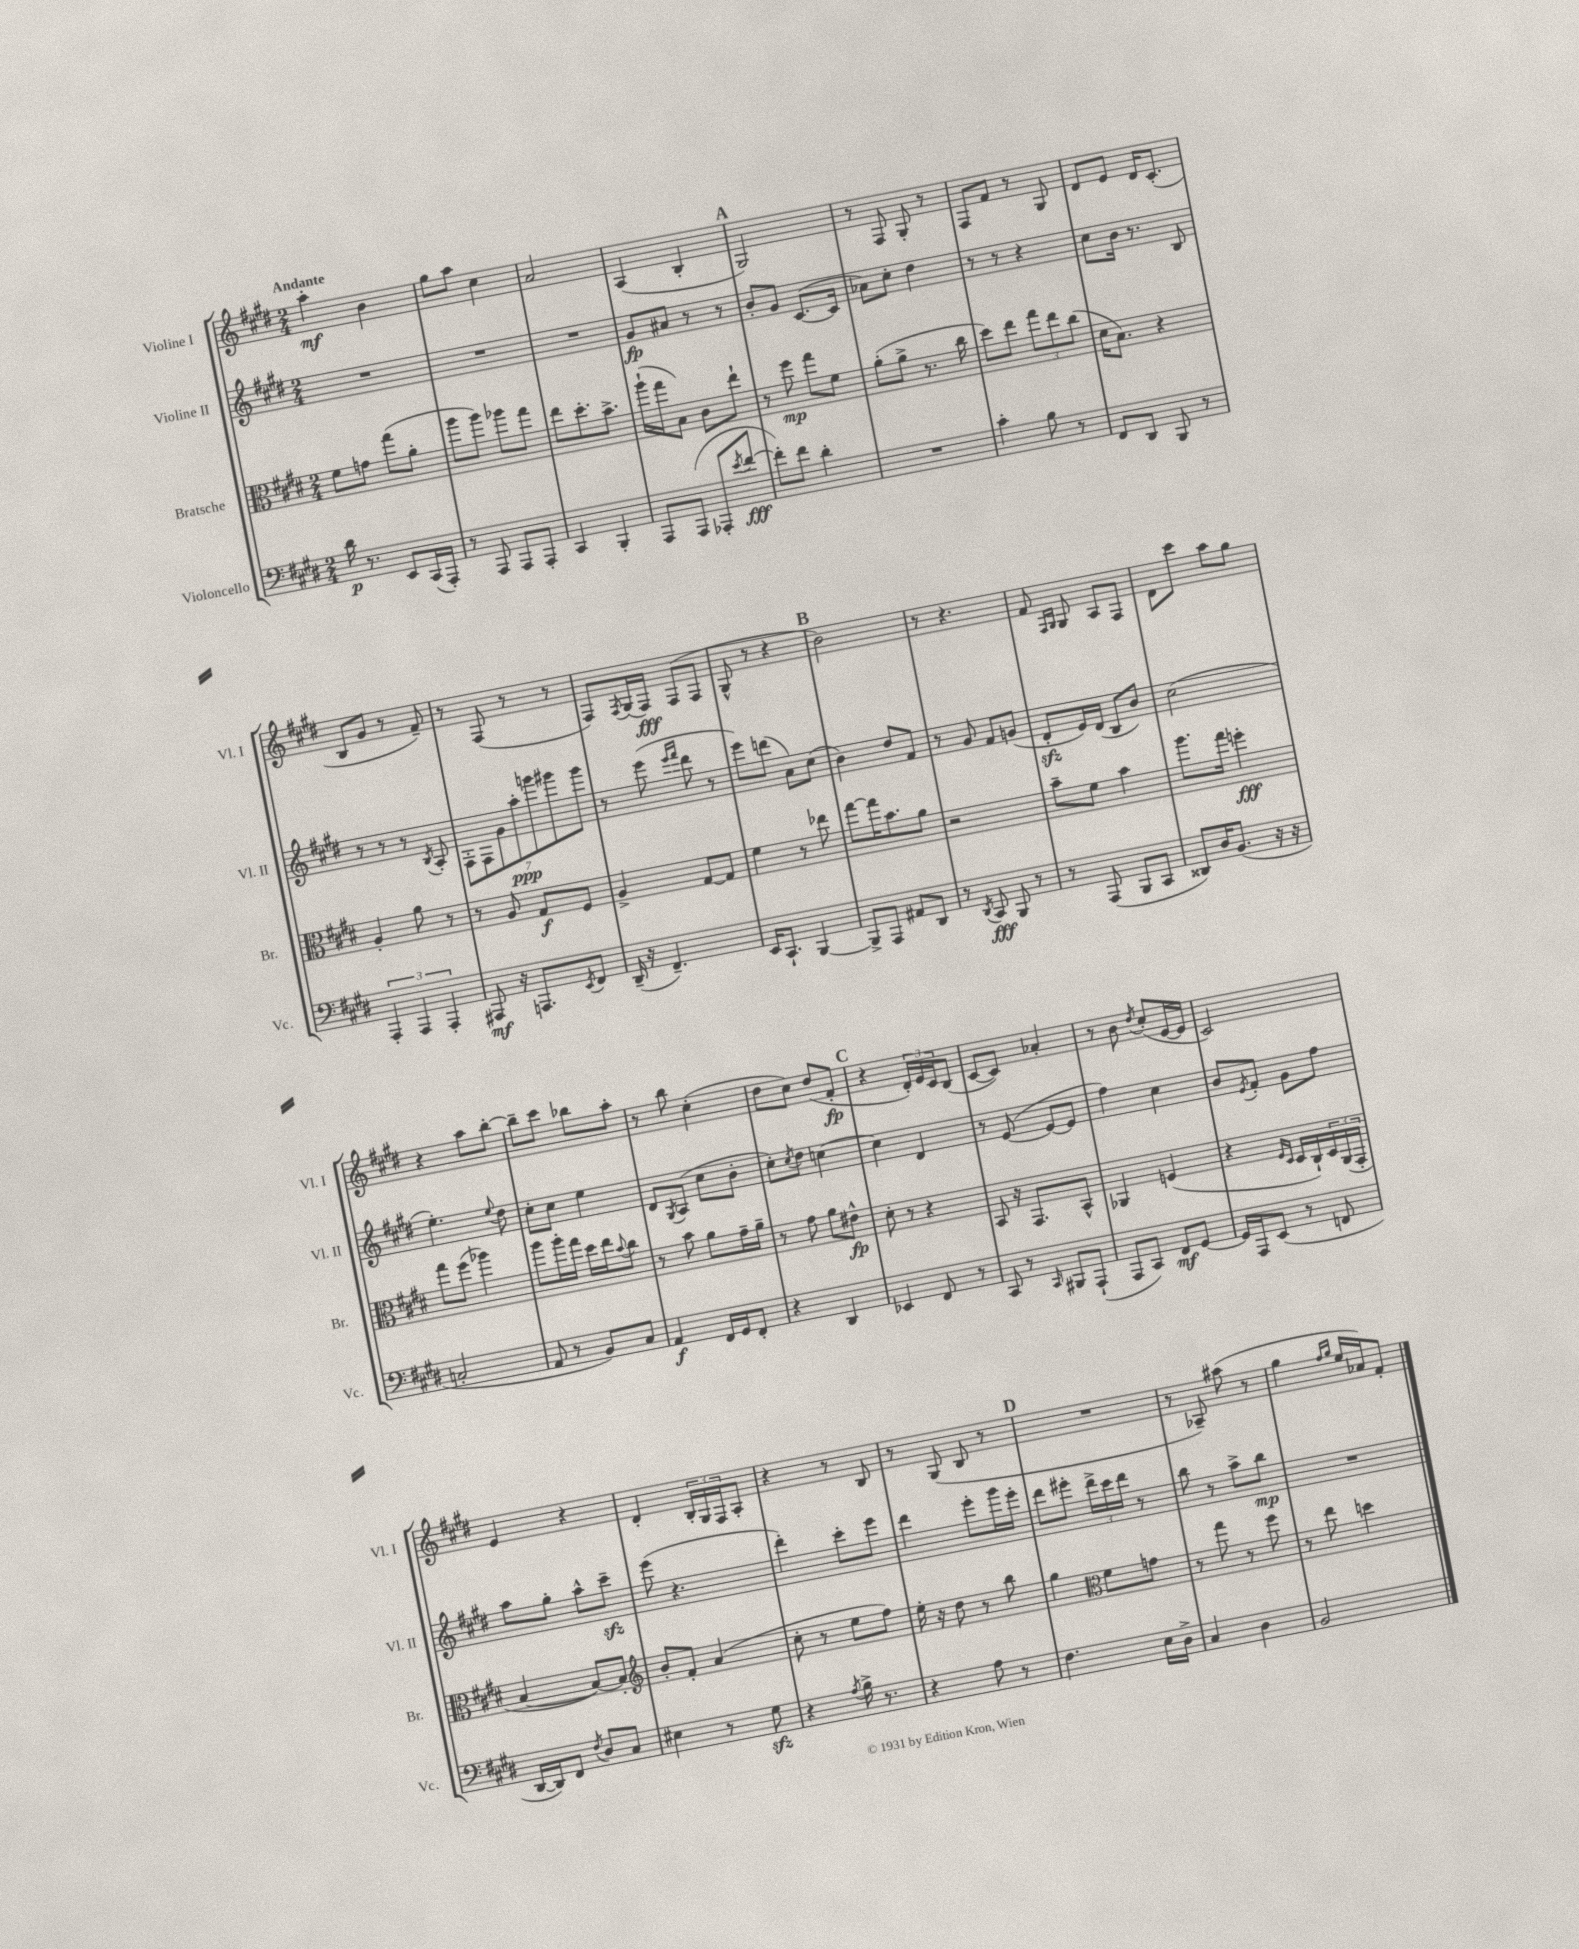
<<
\new StaffGroup <<
\new Staff = "s0" \with { instrumentName = "Violine I" shortInstrumentName = "Vl. I" } {
    \clef treble \key e \major \numericTimeSignature \time 2/4 \tempo "Andante"
    a''4-.\mf b'4 |
    gis''8 a''8 cis''4 |
    a'2 |
    a4( b4-. |
    \mark \markup { \bold "A" } gis2) |
    r8 fis8 gis8-. r8 |
    fis8 fis'8 r8 gis8 |
    dis'8 e'8 dis'16 cis'8.-.( |
    b8 gis'8 r8 fis'8--) |
    r8 fis8( r8 r8 |
    fis8) \acciaccatura { fis8 } gis16( fis16\fff) fis8( fis8 |
    gis8-^ r8 r4 |
    \mark \markup { \bold "B" } b'2) |
    r8 r4. |
    fis'8 \grace { fis16 gis16 } gis8 a8 fis8 |
    dis'8 cis'''8 a''8 gis''8 |
    r4 a''8 b''8~-. |
    b''8-- cis'''8 bes''8 a''8-. |
    r8 b''8 cis''4-.( |
    dis''8 cis''8) dis''8( fis'8-.\fp |
    \mark \markup { \bold "C" } r4 \tuplet 3/2 { dis'16-.) e'16 cis'16 } b8( |
    cis'8~ cis'8) aes'4-. |
    r8 b'8 \acciaccatura { dis''8 } cis''8-.( e'16~ e'16 |
    cis'2) |
    e'4 r4 |
    dis'4-. \tuplet 3/2 { b16-. gis16 fis16 } a8-. |
    r4 r8 b8 |
    r8 gis8( b8 r8 |
    \mark \markup { \bold "D" } R2 |
    r8 aes8--) ais''8( r8 |
    gis''4 \grace { fis''16 gis''16 } e''16 aes'16) fis'8-. \bar "|." |
}
\new Staff = "s1" \with { instrumentName = "Violine II" shortInstrumentName = "Vl. II" } {
    \clef treble \key e \major \numericTimeSignature \time 2/4
    R2 |
    R2 |
    R2 |
    gis'8\fp ais'8 r8 r8 |
    \mark \markup { \bold "A" } b'8-. gis'8 cis'8.~( cis'16 |
    aes'8) cis''8-. dis''4 |
    r8 r8 r4 |
    cis''8 b'16 r8. b8 |
    r8 r8 r8 \acciaccatura { b8 } a8-. |
    \tuplet 7/4 { fis8-. fis8 gis'8 a''8-.\ppp g'''8 gis'''8 gis'''8 } |
    r8 e'''8( \grace { e'''16 fis'''16 } dis'''8 r8 |
    e'''8) d'''8( a'8) cis''8( |
    \mark \markup { \bold "B" } b'4) dis''8 fis'8 |
    r8 gis'8 fis'8 g'8( |
    dis'8-.\sfz e'16) dis'16( b8 b'8) |
    cis''2( |
    e''4.-.) \appoggiatura { e''8 } dis''8 |
    cis''8-. cis''8 e''4 |
    dis'8 \acciaccatura { gis8 } a8( cis''8 b'8-. |
    cis''8-.) \acciaccatura { cis''8 } dis''8 c''4~ |
    \mark \markup { \bold "C" } c''4 dis'4 |
    r8 e'8~( e'8~ e'8 |
    fis''4) cis''4 |
    b'8 \acciaccatura { e'8 } fis'8-. gis'8 fis''8 |
    a''8 gis''8-. a''8-^ cis'''8--\sfz |
    e'''8( r4. |
    dis'''4-.) cis'''8-. e'''8 |
    dis'''4 e'''8-. gis'''16 e'''16-. |
    \mark \markup { \bold "D" } dis'''8 eis'''8-. \tuplet 3/2 { dis'''16-> cis'''16 dis'''16 } r8 |
    b''8 r8 a''8-> b''8\mp |
    R2 \bar "|." |
}
\new Staff = "s2" \with { instrumentName = "Bratsche" shortInstrumentName = "Br." } {
    \clef alto \key e \major \numericTimeSignature \time 2/4
    fis'8 g'8 gis''8( a'8-. |
    a''8 a''8) aes''8 gis''8 |
    e''8 dis''8.-. b'8.-> |
    a''16-!( gis''16 b8) cis'8 e''8-! |
    \mark \markup { \bold "A" } r8 fis''8\mp gis''8 fis'8 |
    a'8-.( a'8-> r8. cis''16 |
    dis''8) e''8 \tuplet 3/2 { gis''8 e''8 cis''8( } |
    dis'16 b8.) r4 |
    a4-. a'8 r8 |
    r8 a8 gis8\f fis8 |
    a4-> gis8~ gis8 |
    fis'4 r8 ees''8 |
    \mark \markup { \bold "B" } gis''8~ gis''16 b'8. a'8 |
    r2 |
    b'8-- fis'8 b'4 |
    a''8. gis''16 f''4-.\fff |
    gis''8 fis''8( aes''4) |
    a''8 a''16-. gis''16 dis''16 e''16 \appoggiatura { b'8 } cis''8 |
    r8 b'8 a'8 gis'16-- a'16-- |
    r8 gis'8 a'8 eis'8-^\fp |
    \mark \markup { \bold "C" } dis'8-. r8 r4 |
    b,8 r16 gis,8. b,8-^ |
    aes,4 f4( |
    r4 \grace { fis16 dis16 } dis16 cis16-!) \tuplet 3/2 { dis16 a,16( gis,16-. } |
    b4~ b8~) b8-. |
    \clef treble b'8-. fis'8-. a'4( |
    cis''8-. r8 e''8 fis''8) |
    e''16-. r16 dis''8 r8 b''8 |
    \mark \markup { \bold "D" } gis''4 \clef alto fis'8 g'8 |
    r8 gis''8 r8 fis''8 |
    r8 e''8 d''4 \bar "|." |
}
\new Staff = "s3" \with { instrumentName = "Violoncello" shortInstrumentName = "Vc." } {
    \clef bass \key e \major \numericTimeSignature \time 2/4
    dis'16\p r8. e,8 cis,16( a,,16-.) |
    r8 a,,8 a,,8 a,,8-. |
    cis,4 b,,4-. |
    a,,8 a,,8( aes,,8-. \acciaccatura { e'8 } fis'8~\fff |
    \mark \markup { \bold "A" } fis'8-.) fis'8 dis'4-. |
    R2 |
    cis'4-. b8 r8 |
    fis,8 dis,8 b,,8 r8 |
    \tuplet 3/2 { a,,4-. a,,4 a,,4-. } |
    ais,,8\mf r16 a,,8. \acciaccatura { e,8 } fis,8 |
    dis,16--( r16 fis,4.--) |
    e,16 cis,8.-! b,,4~ |
    \mark \markup { \bold "B" } b,,8-> a,,8 ais,8 dis,8 |
    r8 \acciaccatura { dis,8 } cis,8\fff b,,8 r8 |
    r8 a,,8( b,,8 cis,8 |
    disis,8) dis16 b,8.( r16 r16 |
    c2-. |
    a,8 r8 b,8) cis8 |
    a,4\f fis,16 gis,16 fis,8-. |
    r4 dis,4 |
    \mark \markup { \bold "C" } ees,4 fis,8 r8 |
    cis,8 r8 \grace { cis,16 } bis,,8 a,,8-!( |
    a,,8 cis,8) fis,8\mf gis,8~ |
    gis,16 a,,16 e,8( r8 f,8 |
    dis,16~ dis,16) fis,8 \acciaccatura { fis8 } dis8 cis8 |
    eis4 r8 gis8\sfz |
    r4 \acciaccatura { a8 } b16-> r8. |
    r4 a8 r8 |
    \mark \markup { \bold "D" } fis4. e16 dis16-> |
    cis4 dis4 |
    b,2 \bar "|." |
}
>>
>>
\layout { \context { \Score \remove "Bar_number_engraver" } }
